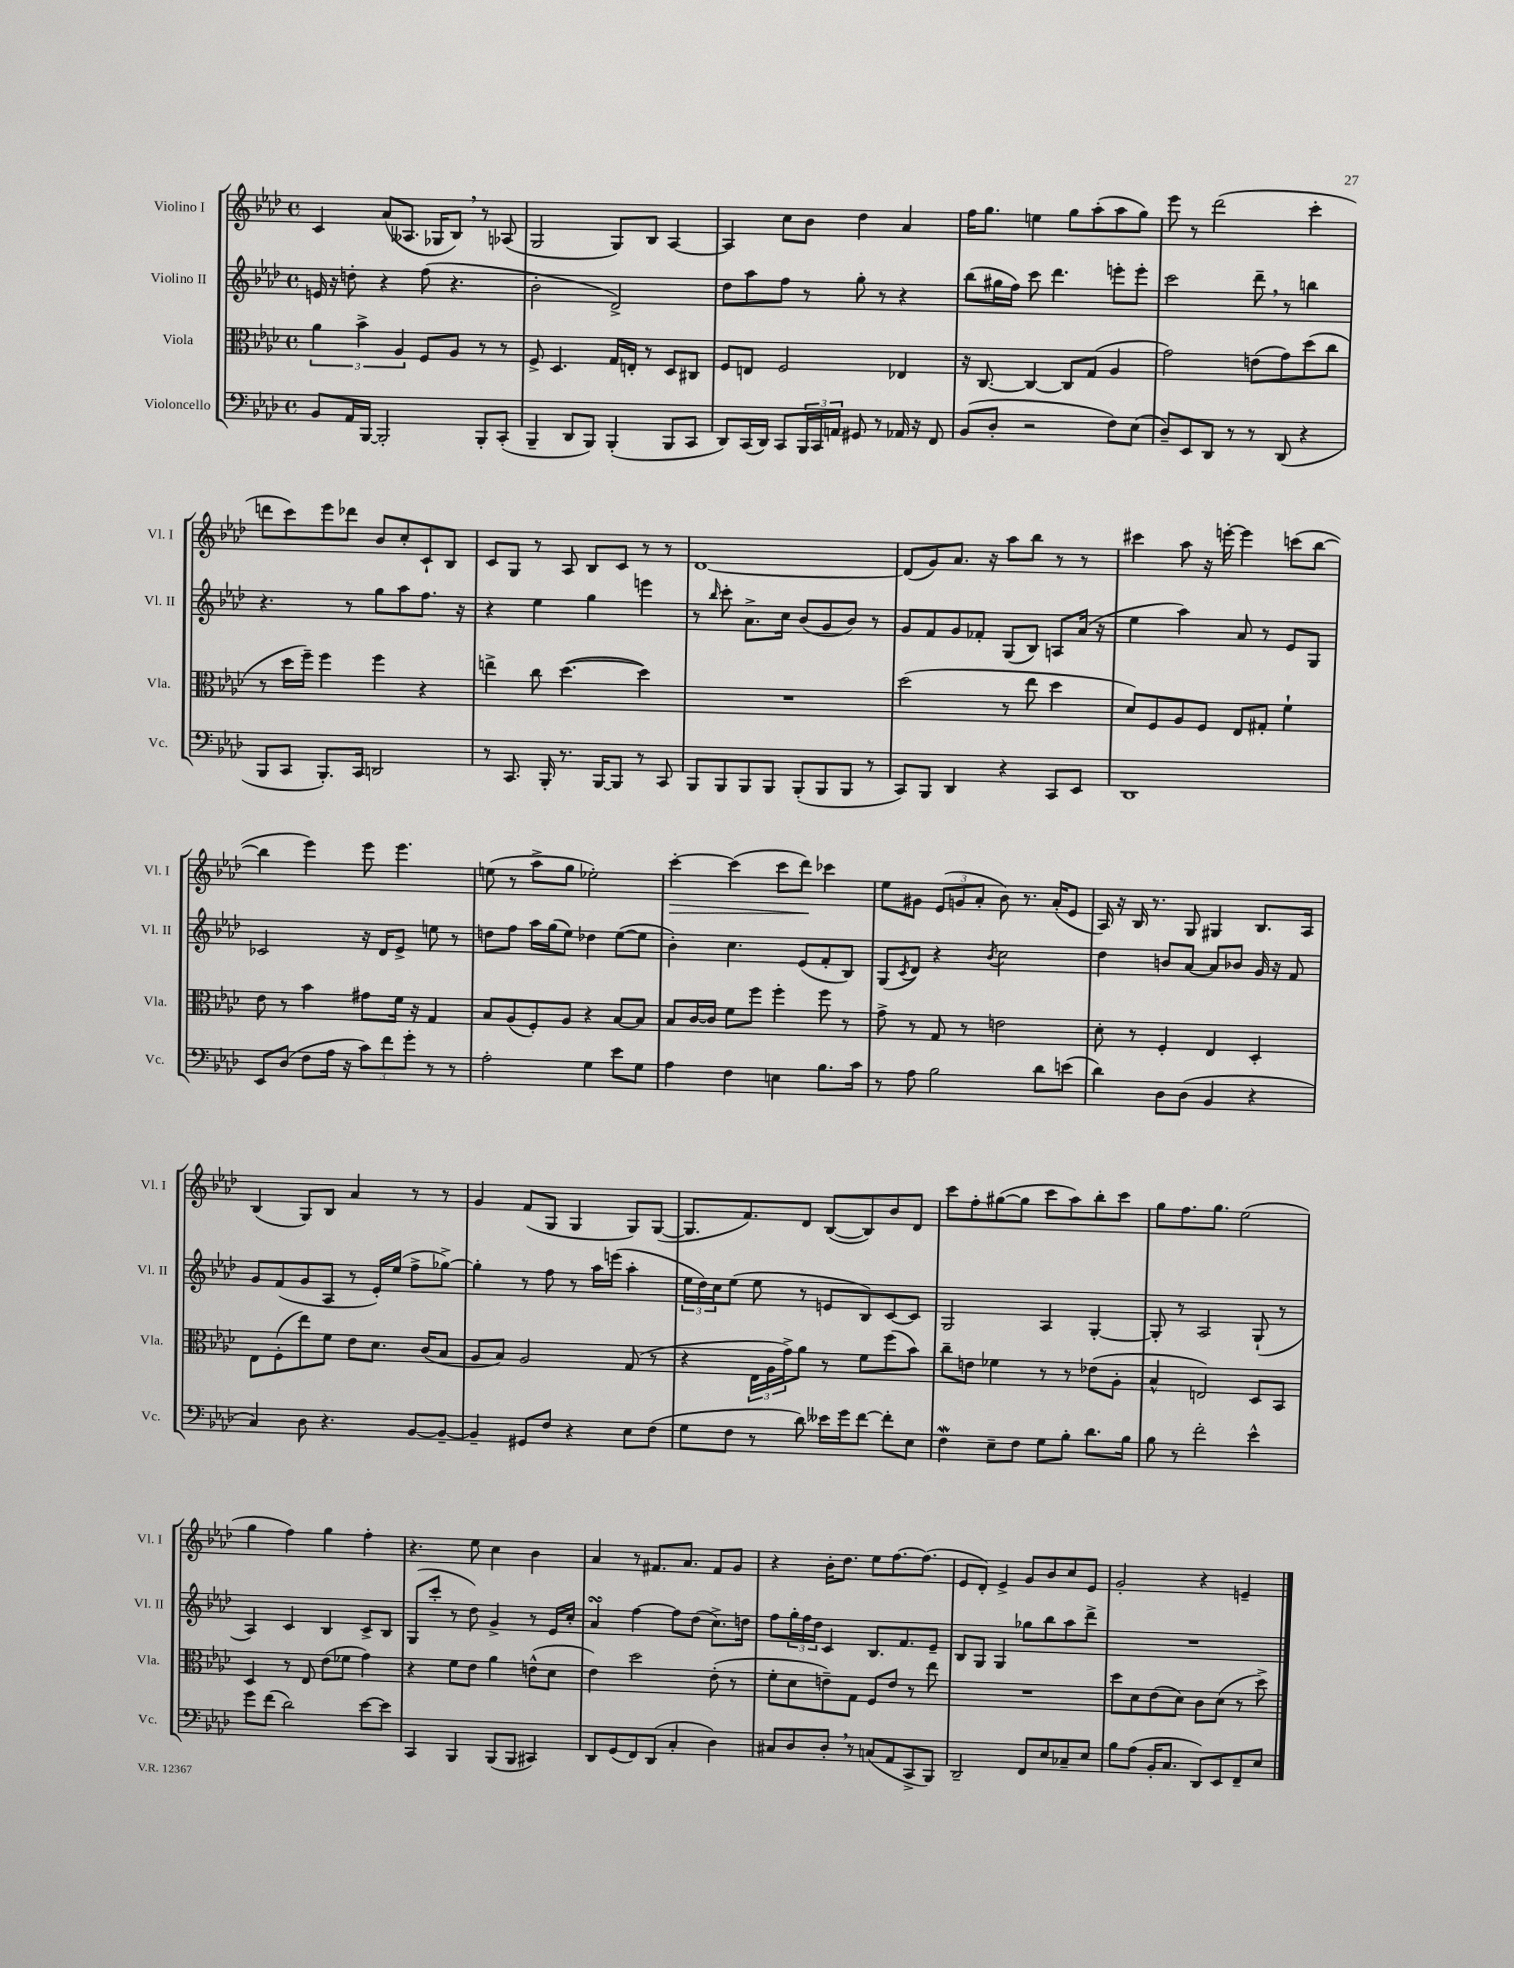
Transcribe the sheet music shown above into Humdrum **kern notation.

**kern	**kern	**kern	**kern
*staff4	*staff3	*staff2	*staff1
*clefF4	*clefC3	*clefG2	*clefG2
*k[b-e-a-d-]	*k[b-e-a-d-]	*k[b-e-a-d-]	*k[b-e-a-d-]
*M4/4	*M4/4	*M4/4	*M4/4
*met(c)	*met(c)	*met(c)	*met(c)
8BB-/L	6a-\	16e/	4c/
.	.	16r	.
16AA-/L	.	8dd'\	.
.	6b-^\	.	.
[16BBB-/JJ	.	.	.
2BBB-'/]	.	4r	(8a-/L
.	6A-/	.	.
.	.	.	8.A--/J
.	8F/L	(8ff\	.
.	.	.	16G-/LK
.	8A-/J	4.r	8B-/J)
8BBB-'/L	8r	.	8r
(8CC'/J	8r	.	(8A-/
=	=	=	=
4BBB-~/	8F^/	2b-'\	2G/
.	4.D-/	.	.
8DD-/L	.	.	.
8BBB-/J)	.	.	.
(4BBB-'/	16G/LL	2d-^/)	8G/L)
.	16E'/JJ	.	.
.	8r	.	8B-/J
8BBB-/L	8D-/L	.	[4A-/
8CC/J	8C#/J	.	.
=	=	=	=
8DD-/L)	8F/L	8dd-\L	4A-/]
(16CC/L	8E/J	8aa-\	.
16DD-/JJ)	.	.	.
8CC/L	2F/	8ff\J	8cc\L
24BBB-/L	.	8r	8b-\J
24CC/	.	.	.
24AA/JJ	.	.	.
8GG#/	.	8gg'\	4dd-\
8r	.	8r	.
16AA-/	4E-/	4r	4a-/
16r	.	.	.
8FF/	.	.	.
=	=	=	=
(8BB-/L	16r	(8bb-\L	16ff\LK
.	[8.C/	.	8.gg\J
8D-'/J	.	16gg#\L	.
.	.	16ff\JJ)	.
2r	4C/_	8ccc\	4ee\
.	.	4.ddd-\	.
.	8C/]L	.	8gg\L
.	(8G/J	.	(8aa-'\
8F\L)	4A-/	8eee'\L	8aa-\
(8E-\J	.	8eee'\J	8gg\J)
=	=	=	=
8D-~/L)	2g\)	2ccc\	8eee-\
8EE-/	.	.	8r
8DD-/J	.	.	(2ddd-\
8r	.	.	.
8r	(8e\L	8ddd-~\	.
(8DD-/	8g\)	8r	.
4r	(8dd-\	4bb\	4ccc'\
.	8cc\J	.	.
=	=	=	=
8BBB-/L	8r	4.r	8ddd\L
8CC/J	16dd-\LL	.	8ccc\)
.	16ff~\JJ)	.	.
8.BBB-'/L)	4ff\	.	8eee-\
.	.	8r	8ddd-\J
16CC/Jk	.	.	.
2DD/	4ff\	8gg\L	8b-/L
.	.	8aa-\	8cc'/
.	4r	8.ff\J	8c`/
.	.	.	8B-/J
.	.	16r	.
=	=	=	=
8r	4ee^\	4r	8c/L
8.CC/	.	.	8G/J
.	8cc\	4ee-\	8r
16BBB-'/	.	.	.
8.r	([4.dd-\	.	8A-/
.	.	4gg\	8B-/L
[16BBB-/LK	.	.	.
8BBB-/]J	.	.	8c/J
8r	4dd-\])	4eee\	8r
8CC/	.	.	8r
=	=	=	=
8BBB-/L	1r	8r	[1d-
.	.	16qqbb-/	.
8BBB-/	.	8ccc'\	.
8BBB-/	.	8.a-^\L	.
8BBB-/J	.	.	.
.	.	16cc\Jk	.
(8BBB-'/L	.	(8b-/L	.
8BBB-/	.	8g/	.
8BBB-/J	.	8b-/J)	.
8r	.	8r	.
=	=	=	=
8CC/L)	(2dd-\	8g/L	(8d-/]L
8BBB-/J	.	8f/	8g/)
4DD-/	.	8g/	8.a-/J
.	.	8f-'/J	.
.	.	.	16r
4r	8r	(8G/L	8aa-\L
.	8ee-\	8B-/J)	8bb-\J
8CC/L	4dd-\	8A/L	8r
8EE-/J	.	(16a-/Jk	8r
.	.	16r	.
=	=	=	=
1DD-	8d-/L)	4ee-\	4ccc#\
.	8F/	.	.
.	8A-/	4aa-\)	8aa-\
.	8F/J	.	16r
.	.	.	[16eee'\
.	8E-/L	8a-/	4eee\]
.	8G#'/J	8r	.
.	4f`\	8e-/L	(8ccc\L
.	.	8G/J	[8bb-\J
=	=	=	=
8EE-/L	8e-\	2c-/	4bb-\]
(8D-/J	8r	.	.
8F\L	4b-\	.	4eee-\)
16A-\Jk	.	.	.
16r	.	.	.
12c\L)	8g#\L	16r	8eee-\
.	.	16d-/LK	.
12f\	.	.	.
.	16f\Jk	8e-^/J	4.eee-\
12g'\J	.	.	.
.	16r	.	.
8r	4G/	8ee\	.
8r	.	8r	.
=	=	=	=
2A-'\	8B-/L	8dd\L	(8ee\
.	(8A-/	8ff\J	8r
.	8F'/)	16aa-\LL	8aa-^\L
.	.	(16gg\J	.
.	8A-/J	8ee-\J)	8gg\J
4G\	4r	4dd-\	2ee-'\)
8e-\L	[8B-/L	([8ee-\L	.
8G\J	8B-/]J	8ee-\]J	.
=	=	=	=
4A-\	8B-/L	4b-'\)	[4ccc'\
.	[16c/L	.	.
.	16c/]JJ	.	.
4F\	8f\L	4.cc\	(4ccc\]
.	8ff\J	.	.
4E\	4ff'\	.	8ccc\L
.	.	(8e-/L	8ddd-\J)
8.B-\L	8ff\	8f'/	4ccc-\
.	8r	8B-/J)	.
16c\Jk	.	.	.
=	=	=	=
8r	8g^\	(8G/L	8ee-\L
.	.	8qc/	.
8A-\	8r	8d-/J)	8g#\J
2B-\	8G/	4r	(12e-/L
.	.	.	12g/
.	8r	.	.
.	.	.	12a-'/J
.	.	8qb-/	.
.	2e\	2cc\	8b-\)
.	.	.	8.r
8d-\L	.	.	.
.	.	.	(16a-'/LK
(8e\J	.	.	8e-/J
=	=	=	=
4d-\)	8d-'\	4dd-\	16A-/)
.	.	.	16r
.	8r	.	16B-/
.	.	.	8.r
8D-\L	4F'/	8b/L	.
(8D-\J	.	[8a-/J	8G/
4BB-/	4E-/	8a-/]L	4G#/
.	.	8b-/J	.
4r	4D-'/	16g/	8.B-/L
.	.	16r	.
.	.	8f/	.
.	.	.	16A-/Jk
=	=	=	=
4C/)	8E-\L	8g/L	(4B-/
.	(8F'\	(8f/	.
8D-\	8ee-\)	8g/	8G/L)
4.r	8f\J	8A-/J	8B-/J
.	8e-\L	8r	4a-/
.	8.d-\J	16e-'/LL)	.
.	.	(16ee-/JJ	.
[8BB-/L	.	8ff^\L	8r
.	(16c/LK	.	.
8BB-~/_J	8B-/J	[8gg-^\J)	8r
=	=	=	=
4BB-~/]	8A-/L	4gg-'\]	4g/
.	8B-/J)	.	.
8GG#/L	2A-/	8r	(8f/L
8F/J	.	8ff\	8G/J
4r	.	8r	4G/
.	.	16aa-\LL	.
.	.	(16eee\JJ	.
8E-\L	(8G/	4aa-'\	8G/L)
(8F\J	8r	.	([8G/J
=	=	=	=
8G\L	4r	24ee-\LL	8.G/]L
.	.	24dd-\)	.
.	.	24cc\J	.
8F\J	.	(8ee-\J	.
.	.	.	8.f/)
8r	24E-\LL	8ee-\	.
.	24A-\	.	.
.	24g^\J)	.	.
8d-\)	8a-\J	8r	8d-/J
16e--\LL	8r	8e/L	([8B-/L
16g\J	.	.	.
[8f\J	8f\L	8B-/)	8B-/])
8f'\]L	(8ff\	[8c/	8b-/
8E-\J	8b-\J)	8c/]J	8d-/J
=	=	=	=
4F\	8cc~\L	2G/	8ccc\L
.	8e\J	.	8ff'\
8E-~\L	4f-\	.	([8gg#\
8F\J	.	.	8gg#\]J
8G\L	8r	4A-/	8ccc\L
8B-'\J	8r	.	8aa-\)
8.d-\L	(8e-\L	[4G'/	8bb-'\
.	8A-'\J	.	8ccc\J
16B-\Jk	.	.	.
=	=	=	=
8B-\	4B-^^/	8G'/]	8gg\L
8r	.	8r	8.ff\
2f'\	2E/)	2A-/	.
.	.	.	8.gg\J
.	.	.	(2ee-\
4e-^^\	8D-/L	(8G`/	.
.	8BB-/J	8r	.
=	=	=	=
8g\L	4D-/	4A-/)	4gg\
(8f\J	.	.	.
2d-\)	8r	4c/	4ff\)
.	8E-/	.	.
.	(8e-\L	4B-/	4gg\
.	8f-\J	.	.
[8e-\L	4g\)	8c^/L	4ff'\
8e-\]J	.	8B-/J	.
=	=	=	=
4CC/	4r	(8G/L	4.r
.	.	8ccc'/J	.
4BBB-/	8f\L	8r	.
.	8e-\J	8dd-\)	8ee-\
(8BBB-/L	4a-\	4g^/	4cc\
8BBB-/J	.	.	.
4CC#/)	(8e^^\L	8r	4b-\
.	8d-\J	16e-/LL	.
.	.	16cc'/JJ	.
=	=	=	=
8DD-/L	4e-\)	4a-/	4a-/
(8GG/	.	.	.
8FF/)	2dd-\	[4ff\	8r
(8DD-/J	.	.	8.f#/L
4C'/	.	8ff\]L	.
.	.	.	8.a-/J
.	.	(8dd-\J	.
4D-\)	(8e-'\	8.cc^\L)	8f#/L
.	8r	.	8g/J
.	.	16dd\Jk	.
=	=	=	=
8C#/L	8f'\L	8ff\L	4r
8D-/	8d-\	24gg'\L	.
.	.	24ff\	.
.	.	24dd-\JJ	.
8D-'/J	8e~\)	4c/	16b-'\LK
.	.	.	8.dd-\J
8r	8G\J	.	.
(8C/L	8F/L	8.B-/L	8ee-\L
8AA-/	8e/J	.	[8.ff\
.	.	8.f/	.
8CC^/	8r	.	.
.	.	.	(8.ff\]J
8BBB-/J)	8ee-\	8e-~/J	.
=	=	=	=
2DD-~/	1r	8B-/L	8e-/L
.	.	8G/J	8d-'/J)
.	.	4G/	4e-^/
8FF/L	.	8gg-\L	8g/L
8E-/	.	8bb-\	8b-/
8C-~/	.	8aa-\	8cc/
8E-/J	.	8ddd-^\J	8e-/J
=	=	=	=
8B-\L	8dd-\L	1r	2g'/
(8A-\J	8d-\	.	.
16BB-'/LK	(8e-\	.	.
8.C/J	.	.	.
.	8d-\J)	.	.
8DD-/L)	8c\L	.	4r
8EE-/	(8d-\J	.	.
8FF~/	8r	.	4e~/
8E-/J	8dd-^\)	.	.
==	==	==	==
*-	*-	*-	*-
